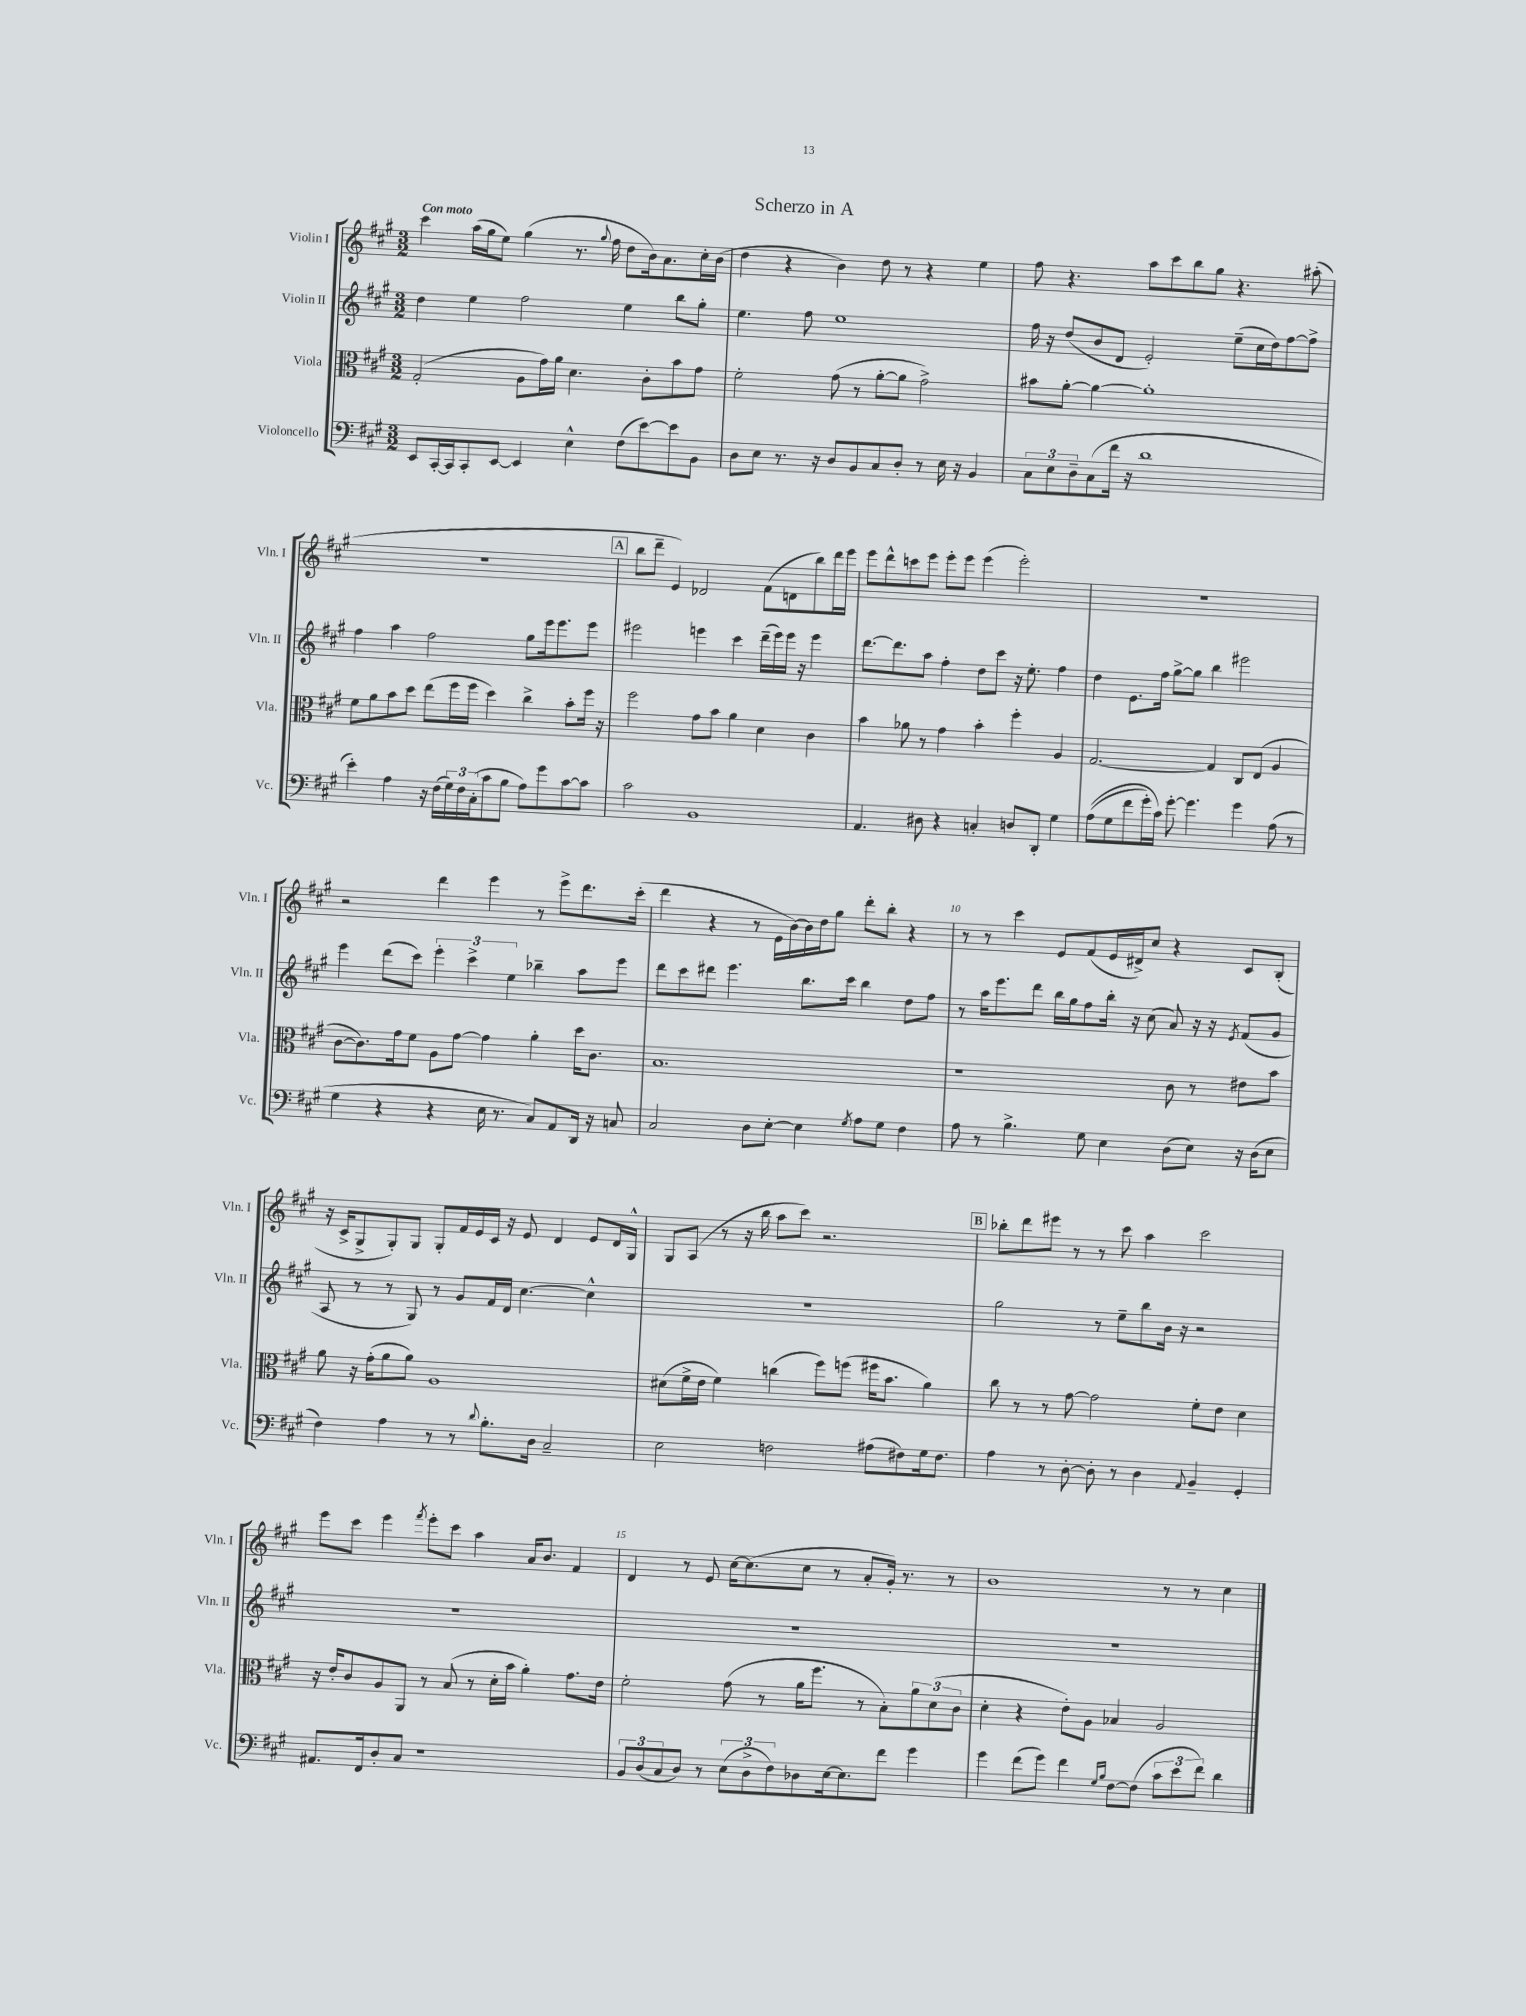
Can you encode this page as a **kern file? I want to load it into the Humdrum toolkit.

**kern	**kern	**kern	**kern
*staff4	*staff3	*staff2	*staff1
*clefF4	*clefC3	*clefG2	*clefG2
*k[f#c#g#]	*k[f#c#g#]	*k[f#c#g#]	*k[f#c#g#]
*M3/2	*M3/2	*M3/2	*M3/2
8EE	(2G#'	4dd	4ccc#
[16CC#'	.	.	.
16CC#]	.	.	.
8CC#'	.	4ee	(16aa
.	.	.	16gg#
[8EE	.	.	8ee)
4EE]	8A	2ff#	(4gg#
.	16g#)	.	.
.	16a	.	.
4E^^	4.d	.	8.r
.	.	.	8qqgg#
.	.	.	16ff#
(8F#	.	4ee	8dd
[8e)	8c#'	.	16b)
.	.	.	8.a
8e]	8b	8bb	.
8BB	8g#	8gg#'	16cc#'
.	.	.	(16b
=	=	=	=
8D	2f#'	4.ee	4dd
8E	.	.	.
8.r	.	.	4r
.	.	8ff#	.
16r	.	.	.
8D	(8g#	1ee	4b)
8BB	8r	.	.
8C#	[8a'	.	8dd
8D'	8a]	.	8r
8r	2g#^)	.	4r
16E	.	.	.
16r	.	.	.
4BB	.	.	4ee
=	=	=	=
12C#	8b#	16ff#	8ff#
.	.	16r	.
12E	.	.	.
.	[8a'	(8dd	4.r
12D~	.	.	.
(8C#	4a_	8b	.
16f#	.	8d	.
16r	.	.	.
1d	1a']	2e')	8aa
.	.	.	8ccc#
.	.	.	8bb
.	.	.	8gg#
.	.	(8ee~	4.r
.	.	16cc#	.
.	.	16dd)	.
.	.	[8ff#	.
.	.	8ff#^]	(8aa#'
=	=	=	=
4e')	8f#	4ff#	1.r
.	8a	.	.
4A	8b	4aa	.
.	8dd	.	.
16r	(8ee	2ff#	.
(16F#	.	.	.
24G#)	16ff#	.	.
24F#	.	.	.
.	16ff#	.	.
(24C#'	.	.	.
8c#	4dd)	.	.
8B	.	.	.
8A)	4cc#^	8gg#	.
8g#	.	16eee	.
.	.	8.eee	.
[8c#	8b'	.	.
8c#]	16ff#	8eee	.
.	16r	.	.
=	=	=	=
2c#	2ff#	2eee#	8bb
.	.	.	8ddd~
.	.	.	4e)
1BB	8g#	4eee	2d-
.	8b	.	.
.	4a	4ccc#	.
.	4d	(16ddd~	(8f#
.	.	16eee)	.
.	.	16eee	8d
.	.	16r	.
.	4c#	4eee	8bb)
.	.	.	16ddd
.	.	.	16eee
=	=	=	=
4.AA	4b	[8.ddd	8eee
.	.	.	8ddd^^
.	.	8.ddd]	.
.	8a-	.	8ccc
8D#	8r	8aa	8eee
4r	4g#	4ff#'	8eee'
.	.	.	8eee
4C'	4b'	8dd	(4eee
.	.	8ccc#	.
8D	4ff#'	16r	2eee')
.	.	8.ee'	.
8DD'	.	.	.
4G#	4A	4ff#	.
=	=	=	=
&((8A	[2.G#	4dd	1.r
8G#	.	.	.
8f#	.	8.e	.
16g#')	.	.	.
16c#&)	.	16ff#	.
[8g#'	.	[8gg#^	.
4.g#]	.	8gg#]	.
.	4G#]	4bb	.
4g#	8C#	2eee#	.
.	(8E	.	.
(8A	4A	.	.
8r	.	.	.
=	=	=	=
4G#	[8c#	4eee	2r
.	8.c#])	.	.
4r	.	(8ddd	.
.	16g#	.	.
.	8f#	8ccc#)	.
4r	8A	6eee'	4ddd
.	[8g#	.	.
.	.	6ccc#^	.
16E	4g#]	.	4eee
8.r	.	.	.
.	.	6ee	.
8C#)	4a'	4bb-~	8r
8AA	.	.	8eee^
16DD	16dd	8aa	8.ddd
16r	8.c#	.	.
8C	.	8eee	.
.	.	.	(16ccc#'
=	=	=	=
2C#	1.B	8ddd	4ddd
.	.	8ccc#	.
.	.	8ddd#	4r
.	.	4.eee	.
8D	.	.	8r
[8E'	.	.	16e
.	.	.	[16b)
4E]	.	8.bb	16b]
.	.	.	16dd
.	.	.	8gg#
.	.	16ccc#	.
8qG#	.	.	.
8A	.	4bb	8ddd'
8G#	.	.	8bb'
4F#	.	8dd	4r
.	.	8ff#	.
=	=	=	=
8A	1r	8r	8r
8r	.	16aa	8r
.	.	8.eee	.
4.B^	.	.	4ccc#
.	.	8ddd	.
.	.	16bb	8e
.	.	16gg#	.
8G#	.	8ff#	(8f#
4E	.	16bb'	16e
.	.	16r	16d#^)
.	.	(8cc#	8cc#
(8D	8c#	8a)	4r
8E)	8r	16r	.
.	.	16r	.
.	.	8qe	.
16r	8e#	(8f#	8c#
(16D	.	.	.
8E	8b	8g#	(8B'
=	=	=	=
4F#)	8a	8A	16r
.	.	.	16c#^
.	16r	8r	8G#^
.	(16g#'	.	.
4A	8a	8r	8G#')
.	8a)	8G#)	8G#
8r	1A	8r	8G#'
8r	.	8g#	16f#
.	.	.	16e
8qqd	.	.	.
8.B'	.	16f#	16c#
.	.	16d	16r
.	.	[4.cc#	8e
16D	.	.	.
2C#~	.	.	4d
.	.	4cc#^^]	8e
.	.	.	16d
.	.	.	16G#^^
=	=	=	=
2E	(8d#	1.r	8G#
.	16f#^	.	(8A
.	16e	.	.
.	4f#)	.	8r
.	.	.	16r
.	.	.	16bb
2F	(4cc	.	8aa
.	.	.	8ccc#)
.	8ff#)	.	2.r
.	(8ff	.	.
(8A#	16ff#	.	.
.	8.b	.	.
8F#)	.	.	.
16G#	4a)	.	.
8.F#	.	.	.
=	=	=	=
4A	8cc#	2gg#	8bb-'
.	8r	.	8ddd
8r	8r	.	8eee#
[8D'	[8g#	.	8r
8D']	2g#]	8r	8r
8r	.	8ee~	8ccc#
4D	.	8bb	4aa
.	.	16b	.
.	.	16r	.
8qqAA	.	.	.
4BB~	8f#'	2r	2ccc#
.	8e	.	.
4GG#'	4d	.	.
=	=	=	=
8.AA#	16r	1.r	8eee
.	16e'	.	.
.	8c#	.	8ccc#
16FF#	.	.	.
8D'	8A	.	4eee
8C#	8AA	.	.
.	.	.	8qfff#
1r	8r	.	8eee'
.	(8B	.	8ccc#
.	8r	.	4aa
.	16d'	.	.
.	16b	.	.
.	4a')	.	16a
.	.	.	8.b
.	8.g#	.	4f#
.	16e	.	.
=	=	=	=
12BB	2f#'	1.r	4d
(12D	.	.	.
12C#	.	.	.
8D)	.	.	8r
8r	.	.	8e
(12E	(8g#	.	[16cc#
.	.	.	(8.cc#]
12D^	.	.	.
.	8r	.	.
12F#)	.	.	.
8D-	16a	.	8cc#
.	8.ff#	.	.
[16E	.	.	8r
8.E]	.	.	.
.	8r	.	8a'
8f#	8B')	.	16g#')
.	.	.	8.r
4g#	12a	.	.
.	(12d	.	.
.	.	.	8r
.	12c#	.	.
=	=	=	=
4g#	4d'	1.r	1b
(8f#	4r	.	.
8g#)	.	.	.
4f#	8e')	.	.
.	8A	.	.
16qqG#	.	.	.
16qqB	.	.	.
[8F#	4B-	.	.
(8F#]	.	.	.
12c#	2A	.	8r
12e	.	.	.
.	.	.	8r
12f#)	.	.	.
4d	.	.	4cc#
==	==	==	==
*-	*-	*-	*-
